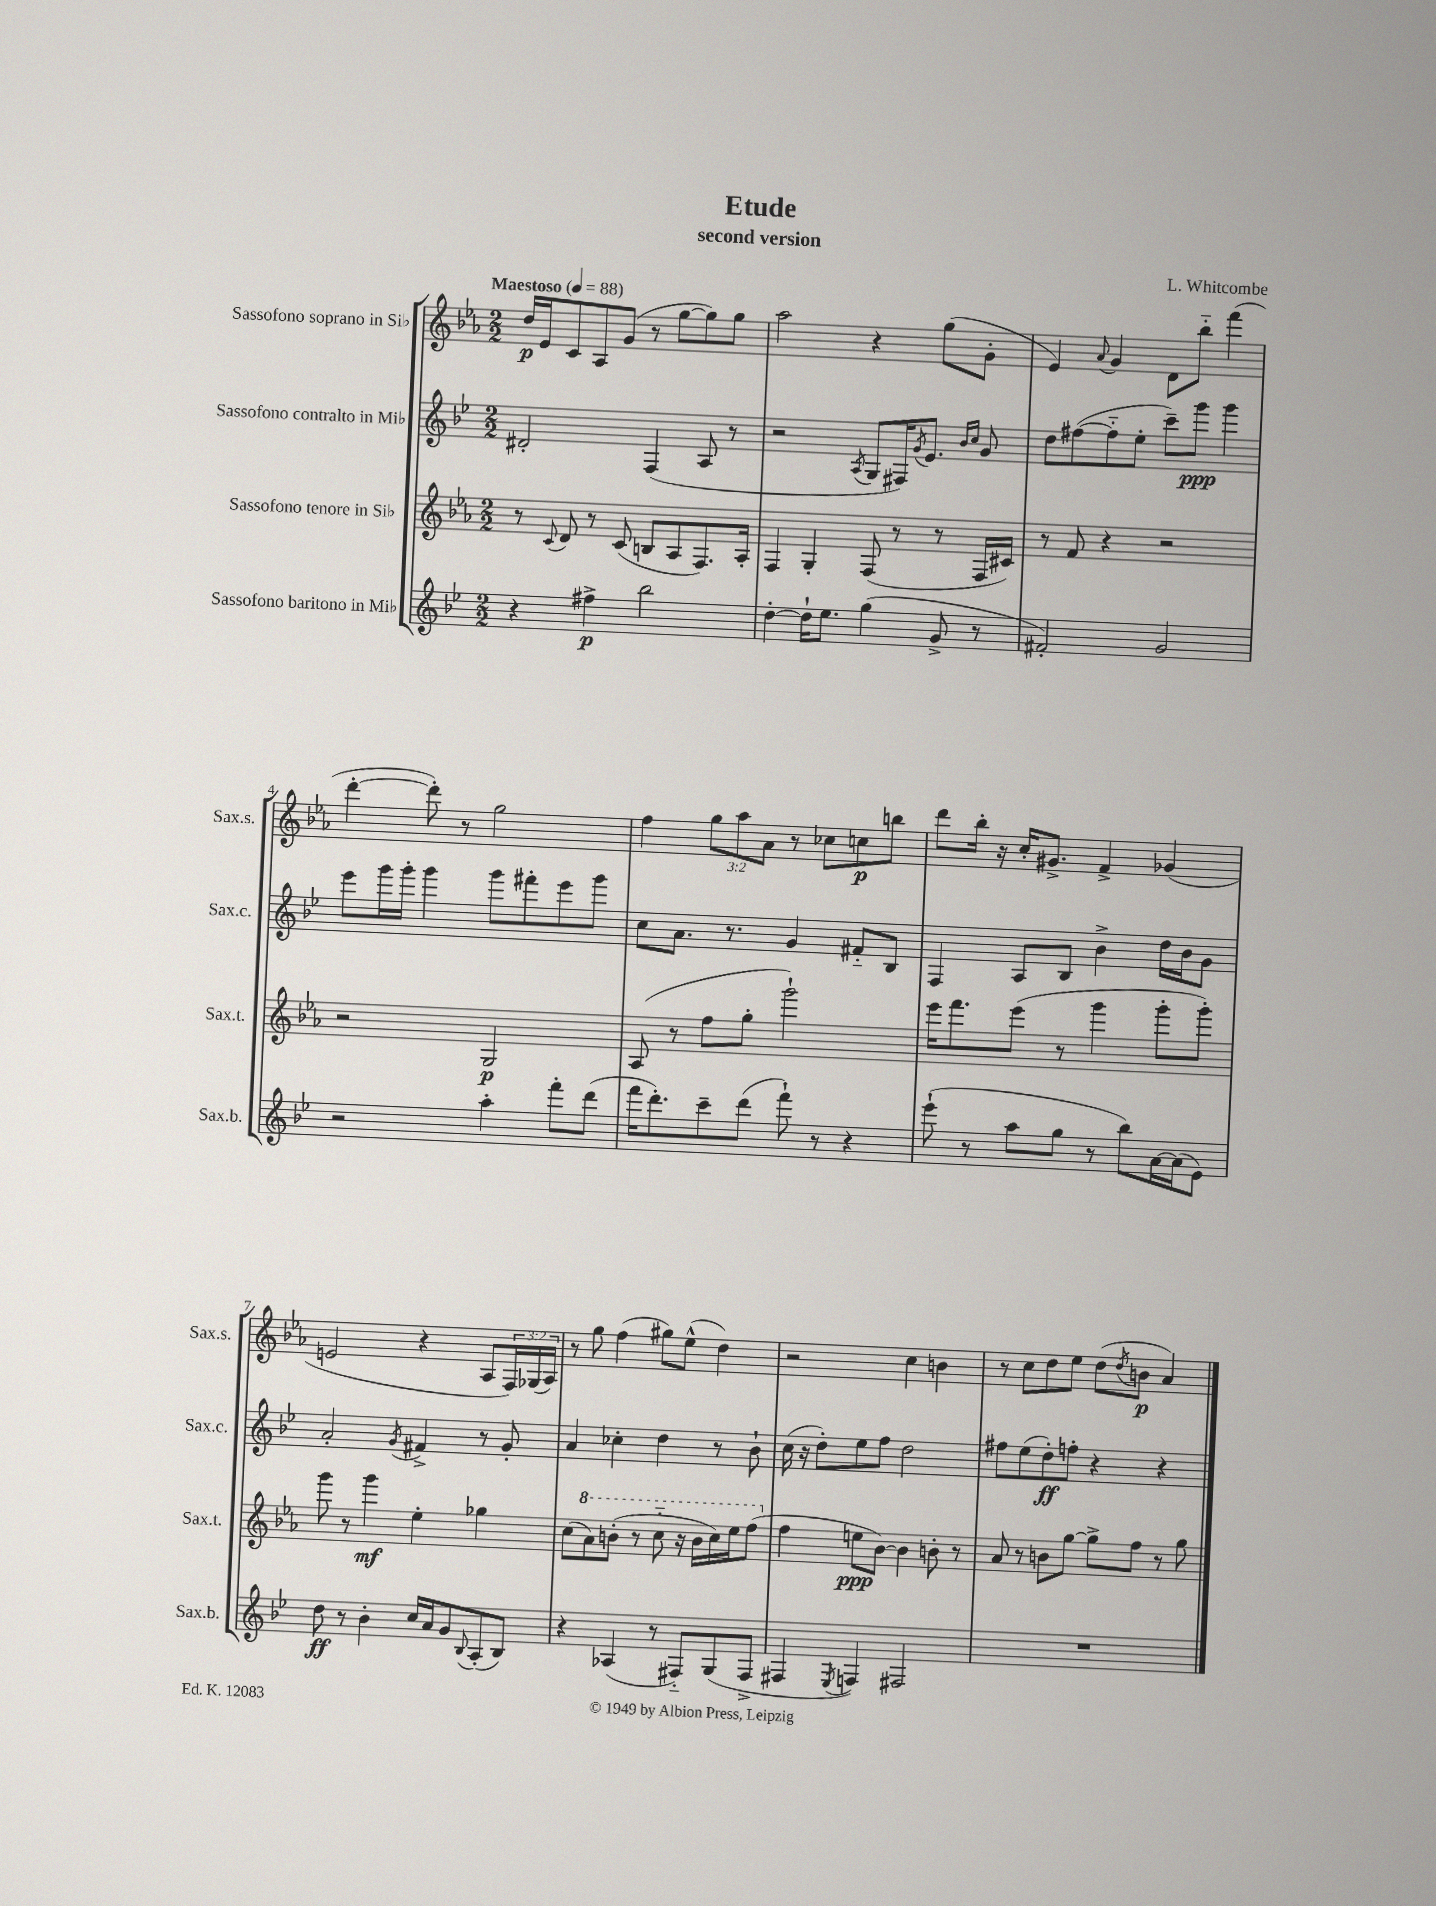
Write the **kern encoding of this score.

**kern	**dynam	**kern	**dynam	**kern	**dynam	**kern	**dynam
*part4	*part4	*part3	*part3	*part2	*part2	*part1	*part1
*staff4	*staff4	*staff3	*staff3	*staff2	*staff2	*staff1	*staff1
*I"Sassofono baritono in Mi♭	*	*I"Sassofono tenore in Si♭	*	*I"Sassofono contralto in Mi♭	*	*I"Sassofono soprano in Si♭	*
*I'Sax.b.	*	*I'Sax.t.	*	*I'Sax.c.	*	*I'Sax.s.	*
*clefG2	*	*clefG2	*	*clefG2	*	*clefG2	*
*k[b-e-]	*	*k[b-e-a-]	*	*k[b-e-]	*	*k[b-e-a-]	*
*M2/2	*	*M2/2	*	*M2/2	*	*M2/2	*
*MM88	*	*MM88	*	*MM88	*	*MM88	*
=1	=1	=1	=1	=1	=1	=1	=1
!	!	!	!	!	!	!LO:TX:a:B:t=Maestoso	!
4r	.	8r	.	2d#X'/	.	16dd/LL	p
.	.	.	.	.	.	16e-/J	.
.	.	8qqc/	.	.	.	.	.
.	.	8d/	.	.	.	8c/	.
4ff#X^\	p	8r	.	.	.	8A-/	.
.	.	(8c/	.	.	.	(8g/J	.
2bb-\	.	8Bn/L	.	(4F/	.	8r	.
.	.	8A-/	.	.	.	[8gg\L	.
.	.	8.F/)	.	8A/	.	8gg\])	.
.	.	.	.	8r	.	8gg\J	.
.	.	16A-'/Jk	.	.	.	.	.
=2	=2	=2	=2	=2	=2	=2	=2
[4dd'\	.	4F/	.	2r	.	2aa-\	.
16dd`\KL]	.	4G'/	.	.	.	.	.
8.ee-\J	.	.	.	.	.	.	.
.	.	.	.	8qA/	.	.	.
(4gg\	.	(8F/	.	8G/L	.	4r	.
.	.	8r	.	16F#X/K)	.	.	.
.	.	.	.	8qg/	.	.	.
.	.	.	.	8.e-/J	.	.	.
8g^/	.	8r	.	.	.	(8gg\L	.
.	.	.	.	16qqb-/LL	.	.	.
.	.	.	.	16qqcc/JJ	.	.	.
8r	.	16F/LL	.	8g/	.	8g'\J	.
.	.	16c#X/JJ)	.	.	.	.	.
=3	=3	=3	=3	=3	=3	=3	=3
2f#X'/)	.	8r	.	8dd\L	.	4e-/)	.
.	.	8f/	.	([8ff#X\	.	.	.
.	.	.	.	.	.	8qqa-/	.
.	.	4r	.	8ff#\]	.	4g/	.
.	.	.	.	8ee-'\J	.	.	.
2g/	.	2r	.	8ccc~\L)	.	8d\L	.
.	.	.	.	8ggg\J	ppp	8bb-\J	.
.	.	.	.	4ggg\	.	(4fff\	.
!!LO:LB:g=z
=4	=4	=4	=4	=4	=4	=4	=4
2r	.	2r	.	8eee-\L	.	[4ddd'\	.
.	.	.	.	16ggg\L	.	.	.
.	.	.	.	16ggg'\JJ	.	.	.
.	.	.	.	4ggg\	.	8ddd'\])	.
.	.	.	.	.	.	8r	.
4aa'\	.	2G/	p	8ggg\L	.	2gg\	.
.	.	.	.	8fff#X'\	.	.	.
8fff'\L	.	.	.	8eee-\	.	.	.
(8ddd\J	.	.	.	8ggg\J	.	.	.
=5	=5	=5	=5	=5	=5	=5	=5
16fff\KL	.	(8A-/	.	8cc\L	.	4ff\	.
8.ddd'\)	.	.	.	.	.	.	.
.	.	8r	.	8.a\J	.	.	.
8ccc~\	.	8ff\L	.	.	.	12gg\L	.
.	.	.	.	8.r	.	.	.
.	.	.	.	.	.	12aa-\	.
(8ddd\J	.	8gg'\J	.	.	.	.	.
.	.	.	.	.	.	12a-\J	.
8fff`\)	.	2ggg`\)	.	4g/	.	8r	.
8r	.	.	.	.	.	8cc-X\L	.
4r	.	.	.	8f#X/L	.	8ccn\	p
.	.	.	.	8B-/J	.	8bbn\J	.
=6	=6	=6	=6	=6	=6	=6	=6
(8eee-`\	.	16eee-\KL	.	4F/	.	8ddd\L	.
.	.	8.fff\	.	.	.	.	.
8r	.	.	.	.	.	16bb-'\Jk	.
.	.	.	.	.	.	16r	.
8aa\L	.	(8eee-\J	.	8A/L	.	16cc'/KL	.
.	.	.	.	.	.	8.g#X^/J	.
8gg\J	.	8r	.	8B-/J	.	.	.
8r	.	4ggg\	.	4b-^\	.	4f^/	.
8bb-\L)	.	.	.	.	.	.	.
[16a\L	.	8ggg'\L	.	16dd\LL	.	(4g-X/	.
(16a\J]	.	.	.	16b-\J	.	.	.
8e-\J)	.	8ggg'\J)	.	8g\J	.	.	.
!!LO:LB:g=z
=7	=7	=7	=7	=7	=7	=7	=7
8dd\	ff	8ggg\	.	2a'/	.	2en/	.
8r	.	8r	.	.	.	.	.
4b-'\	.	4ggg\	mf	.	.	.	.
.	.	.	.	8qg/	.	.	.
16cc/LL	.	4ee-'\	.	4f#X^/	.	4r	.
16a/J	.	.	.	.	.	.	.
8g/	.	.	.	.	.	.	.
8qqB-/	.	.	.	.	.	.	.
(8A'/	.	4gg-X\	.	8r	.	8A-/L	.
8B-/J)	.	.	.	8g'/	.	24F/L)	.
.	.	.	.	.	.	(24G-X/	.
.	.	.	.	.	.	24A-/JJ)	.
=8	=8	=8	=8	=8	=8	=8	=8
4r	.	(8cc\L	.	4a/	.	8r	.
*	*	*8va	*	*	*	*	*
.	.	8aa-\)	.	.	.	8gg\	.
(4A-X/	.	(8bbn'\J	.	4cc-X'\	.	(4ff\	.
.	.	8r	.	.	.	.	.
8r	.	8ccc\	.	4dd\	.	8gg#X\L)	.
8F#X/L)	.	16r	.	.	.	(8ee-^^\J	.
.	.	16bb\LL	.	.	.	.	.
(8G/	.	16ccc\)	.	8r	.	4dd\)	.
.	.	16eee-\J	.	.	.	.	.
8F#^/J	.	(8fff\J	.	8b-`\	.	.	.
=9	=9	=9	=9	=9	=9	=9	=9
*	*	*X8va	*	*	*	*	*
4F#X/	.	4ff\	.	(16cc\	.	2r	.
.	.	.	.	16r	.	.	.
.	.	.	.	8dd'\L)	.	.	.
8qE-/	.	.	.	.	.	.	.
4Fn/)	.	8een\L	ppp	8ee-\	.	.	.
.	.	[8b-\J)	.	8ff\J	.	.	.
2F#X/	.	4b-\]	.	2dd\	.	4cc\	.
.	.	8bn'\	.	.	.	4bn\	.
.	.	8r	.	.	.	.	.
=10	=10	=10	=10	=10	=10	=10	=10
1r	.	8a-/	.	8ff#X\L	.	8r	.
.	.	8r	.	(8ee-\	.	8cc\L	.
.	.	8bn\L	.	8dd'\)	ff	8dd\	.
.	.	[8gg\J	.	8ffn'\J	.	8ee-\J	.
.	.	8gg^\L]	.	4r	.	(8dd\L	.
.	.	.	.	.	.	8qdd/	.
.	.	8ff\J	.	.	.	8bn\J	p
.	.	8r	.	4r	.	4a-/)	.
.	.	8gg\	.	.	.	.	.
==	==	==	==	==	==	==	==
*-	*-	*-	*-	*-	*-	*-	*-
